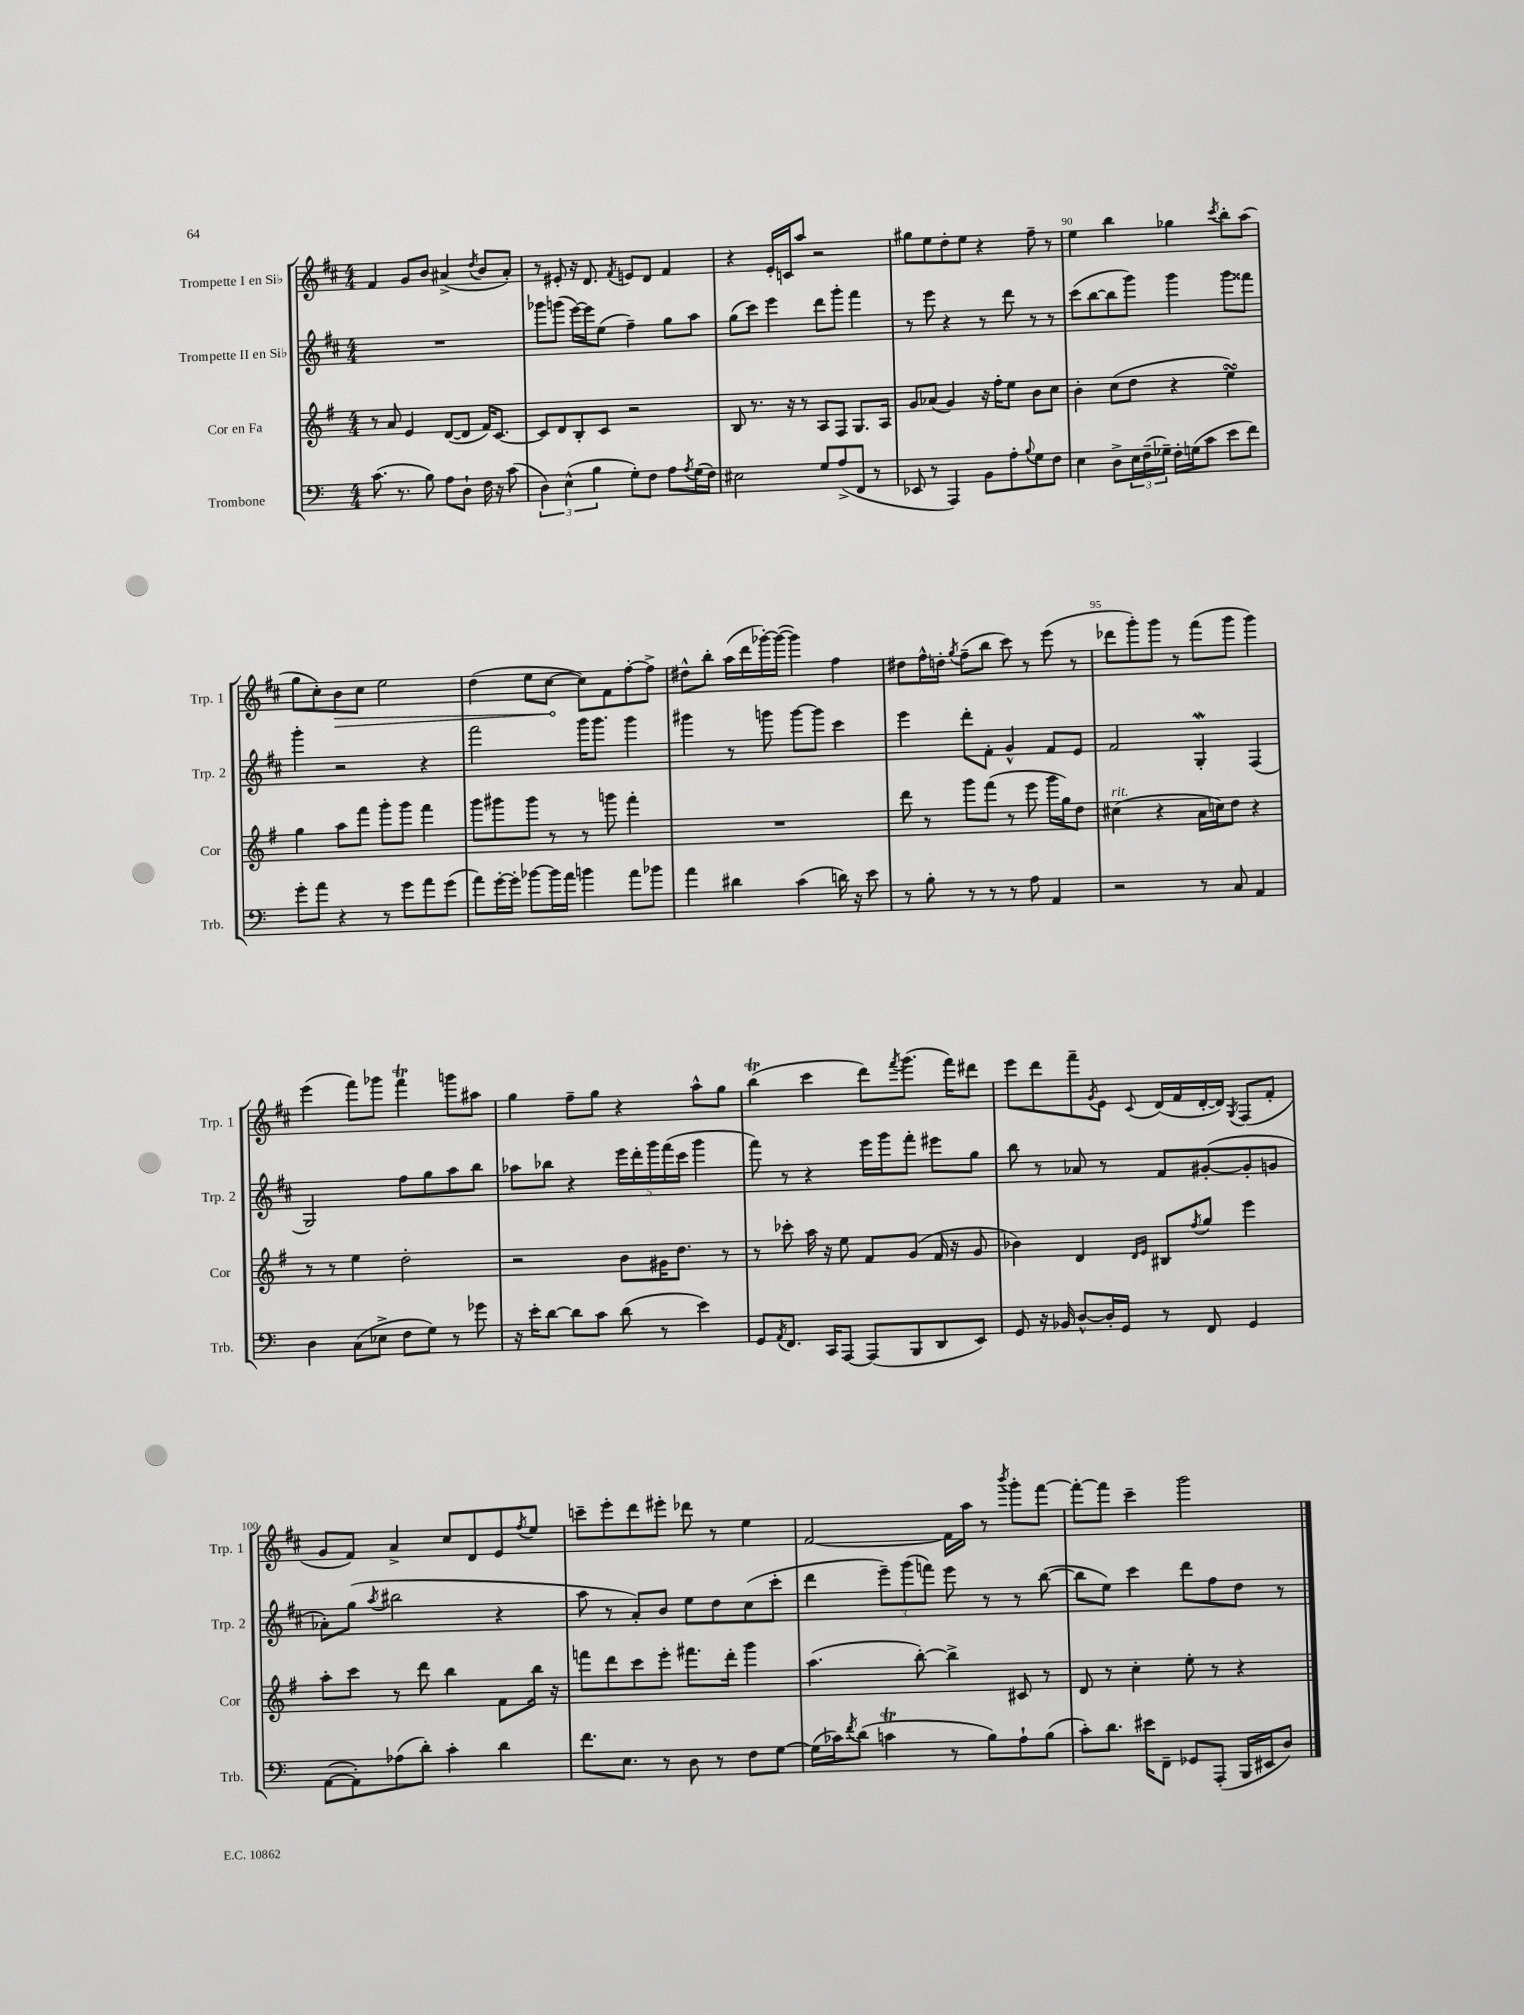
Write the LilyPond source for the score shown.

<<
\new StaffGroup <<
\new Staff = "s0" \with { instrumentName = "Trompette I en Sib" shortInstrumentName = "Trp. 1" } {
    \clef treble \key d \major \numericTimeSignature \time 4/4
    fis'4 g'8 b'8 ais'4->( \acciaccatura { d''8 } b'8 ais'8-.) |
    r8 eis'8-. r16 d'8. \acciaccatura { fis'8 } e'8 d'8 fis'4 |
    r4 e'16-. c'16 a''8 r2 |
    gis''8 e''8 d''8-. e''8 r4 fis''8-- r8 |
    e''4 b''4 ges''4 \acciaccatura { cis'''8 } b''8-. a''8( |
    g''8 cis''8-.) \once \override Hairpin.circled-tip = ##t b'8\> cis''8 e''2 |
    d''4( e''8 cis''8~\! cis''8) fis'8 fis''8~-. fis''8-> |
    dis''8-^ b''8-. a''16( d'''16 ges'''16~-.) ges'''16~( ges'''4) fis''4 |
    dis''8 fis''16-^ d''16-. \acciaccatura { g''8 } fis''8--( b''8 cis'''8) r8 e'''8( r8 |
    des'''8 g'''8-.) g'''8 r8 fis'''8( g'''8 g'''4) |
    e'''4( fis'''8) ges'''8 fis'''4\trill g'''8 ais''8 |
    g''4 fis''8-- g''8 r4 a''8-^ g''8 |
    b''4\trill( cis'''4 d'''8) \acciaccatura { fis'''8 } g'''8.( fis'''16) dis'''8 |
    e'''8 d'''8 fis'''8-- \acciaccatura { g'8 } e'8 \appoggiatura { cis'8 } d'16( fis'16 d'16~-. d'16) \acciaccatura { g8 } fis8( fis'8-. |
    g'8 fis'8) a'4-> cis''8 d'8 e'8 \acciaccatura { fis''8 } e''8 |
    c'''8-- e'''8-. d'''8 eis'''8-. des'''8 r8 e''4 |
    fis'2~ fis'16 a''16 r8 \acciaccatura { b'''8 } g'''8-. fis'''8~ |
    fis'''8~-. fis'''8 cis'''4-- g'''2 \bar "|." |
}
\new Staff = "s1" \with { instrumentName = "Trompette II en Sib" shortInstrumentName = "Trp. 2" } {
    \clef treble \key d \major \numericTimeSignature \time 4/4
    R1 |
    ges'''8 g'''8( e'''16~) e'''16 e''8( fis''4--) g''8 a''8 |
    g''8( cis'''8) e'''4 d'''8 g'''8-. fis'''4 |
    r8 e'''8 r4 r8 d'''8 r8 r8 |
    cis'''8( b''8~ b''8 g'''8) g'''4 g'''8 fisis'''8 |
    g'''4-. r2 r4 |
    fis'''2 g'''16 g'''8. g'''4 |
    gis'''4 r8 g'''8 g'''8~ g'''8 cis'''4 |
    e'''4 d'''8-. fis'8-. g'4-^ fis'8 e'8 |
    fis'2 g4-.\mordent fis4( |
    g2) fis''8 g''8 a''8 b''8 |
    aes''8 bes''8 r4 \tuplet 5/4 { e'''16 d'''16-. g'''16 fis'''16( cis'''16 } g'''4 |
    fis'''8) r8 r4 e'''16 g'''16 fis'''8-. eis'''8 g''8 |
    b''8 r8 aes'8 r8 fis'8 gis'8~-.( gis'8-. g'8 |
    aes'8-.) g''8( \acciaccatura { a''8 } bis''2 r4 |
    a''8 r8 a'8-.) b'8 e''8 d''8 cis''8( cis'''8-. |
    d'''4 \tuplet 3/2 { e'''8--) g'''8( f'''8) } e'''8 r8 r8 b''8~( |
    b''8 e''8) cis'''4 d'''8 fis''8 d''8 r8 \bar "|." |
}
\new Staff = "s2" \with { instrumentName = "Cor en Fa" shortInstrumentName = "Cor" } {
    \clef treble \key g \major \numericTimeSignature \time 4/4
    r8 a'8 e'4 d'8~( d'8 fis'16) c'8.~ |
    c'8 d'8 b8-. c'8 r2 |
    b8 r8. r16 r8 a8 fis8 g8. a16 |
    g'8 aes'8( g'4) r16 fis''16-. e''8 b'8 c''8 |
    b'4-. c''8( d''8 r4 e''4\turn) |
    g''4 a''8 fis'''8 g'''8-. g'''8 fis'''4 |
    g'''8 gis'''8 gis'''8 r8 r8 g'''8 fis'''4-. |
    R1 |
    d'''8 r8 g'''8 fis'''8( r8 e'''8 g'''16 g''16) d''8 |
    cis''4^\markup { \italic "rit." }( r4 a'16 c''16) d''8 r4 |
    r8 r8 e''4 d''2-. |
    r2 b'8 gis'16 d''8. r8 |
    r8 ces'''8-. a''16 r16 e''8 fis'8 g'8( fis'16 r16 g'8 |
    bes'4) d'4 \grace { d'16 e'16 } bis8 \acciaccatura { fis''8 } g''8 e'''4 |
    a''8-. c'''8 r8 d'''8 b''4 fis'8 b''16 r16 |
    f'''8 d'''8 c'''8 e'''8-. fis'''8. d'''16-. g'''4 |
    a''4.( b''8~-.) b''4-> cis'8 r8 |
    d'8 r8 c''4-. e''8-. r8 r4 \bar "|." |
}
\new Staff = "s3" \with { instrumentName = "Trombone" shortInstrumentName = "Trb." } {
    \clef bass \key c \major \numericTimeSignature \time 4/4
    c'8.( r8. b8) a8 d8-! f16 r16 c'8( |
    \tuplet 3/2 { d4) e4-^( b4 } g8-.) f8 a8 \acciaccatura { a8 } g16( f16) |
    eis2 g8 a8->( f,8 r8 |
    ees,8 r8 a,,4) b,8 a8-. \appoggiatura { b8 } g8 f8 |
    e4 d8-> \tuplet 3/2 { e16 f16--( ges16--) } f16-. g16( c'8 e'8 f'8) |
    g'8-. a'8 r4 r8 g'8 a'8 g'8( |
    a'8) g'16~-. g'16-. bes'8~ bes'16 a'16 b'4 a'8 bes'8 |
    a'4 dis'4 c'4( d'16) r16 e'8 |
    r8 b8-. r8 r8 r8 a8 a,4 |
    r2 r8 c8 a,4 |
    d4 c8( ees8-> f8 g8) r8 ges'8 |
    r16 e'16-. d'8~ d'8 c'8 d'8( r8 e'4) |
    g,8 \acciaccatura { a,8 } f,8. c,16 a,,8~ a,,8( b,,8 d,8 e,8) |
    g,8 r16 bes,16 d8~-^ d16-. g,16 r8 f,8 g,4 |
    a,8~( a,8-.) aes8( d'8-.) c'4-. d'4 |
    f'8. e8. r8 d8 r8 f8 g8~ |
    g16( ces'16) \acciaccatura { f'8 } d'8( c'4\trill r8 b8) a8-! b8( |
    c'8-.) d'8. eis'16 f,8-- ges,8 a,,8-.( b,,16 eis,16 d8) \bar "|." |
}
>>
>>
\layout { \context { \Score currentBarNumber = #86 \override BarNumber.break-visibility = ##(#f #t #t) barNumberVisibility = #(every-nth-bar-number-visible 5) } }
